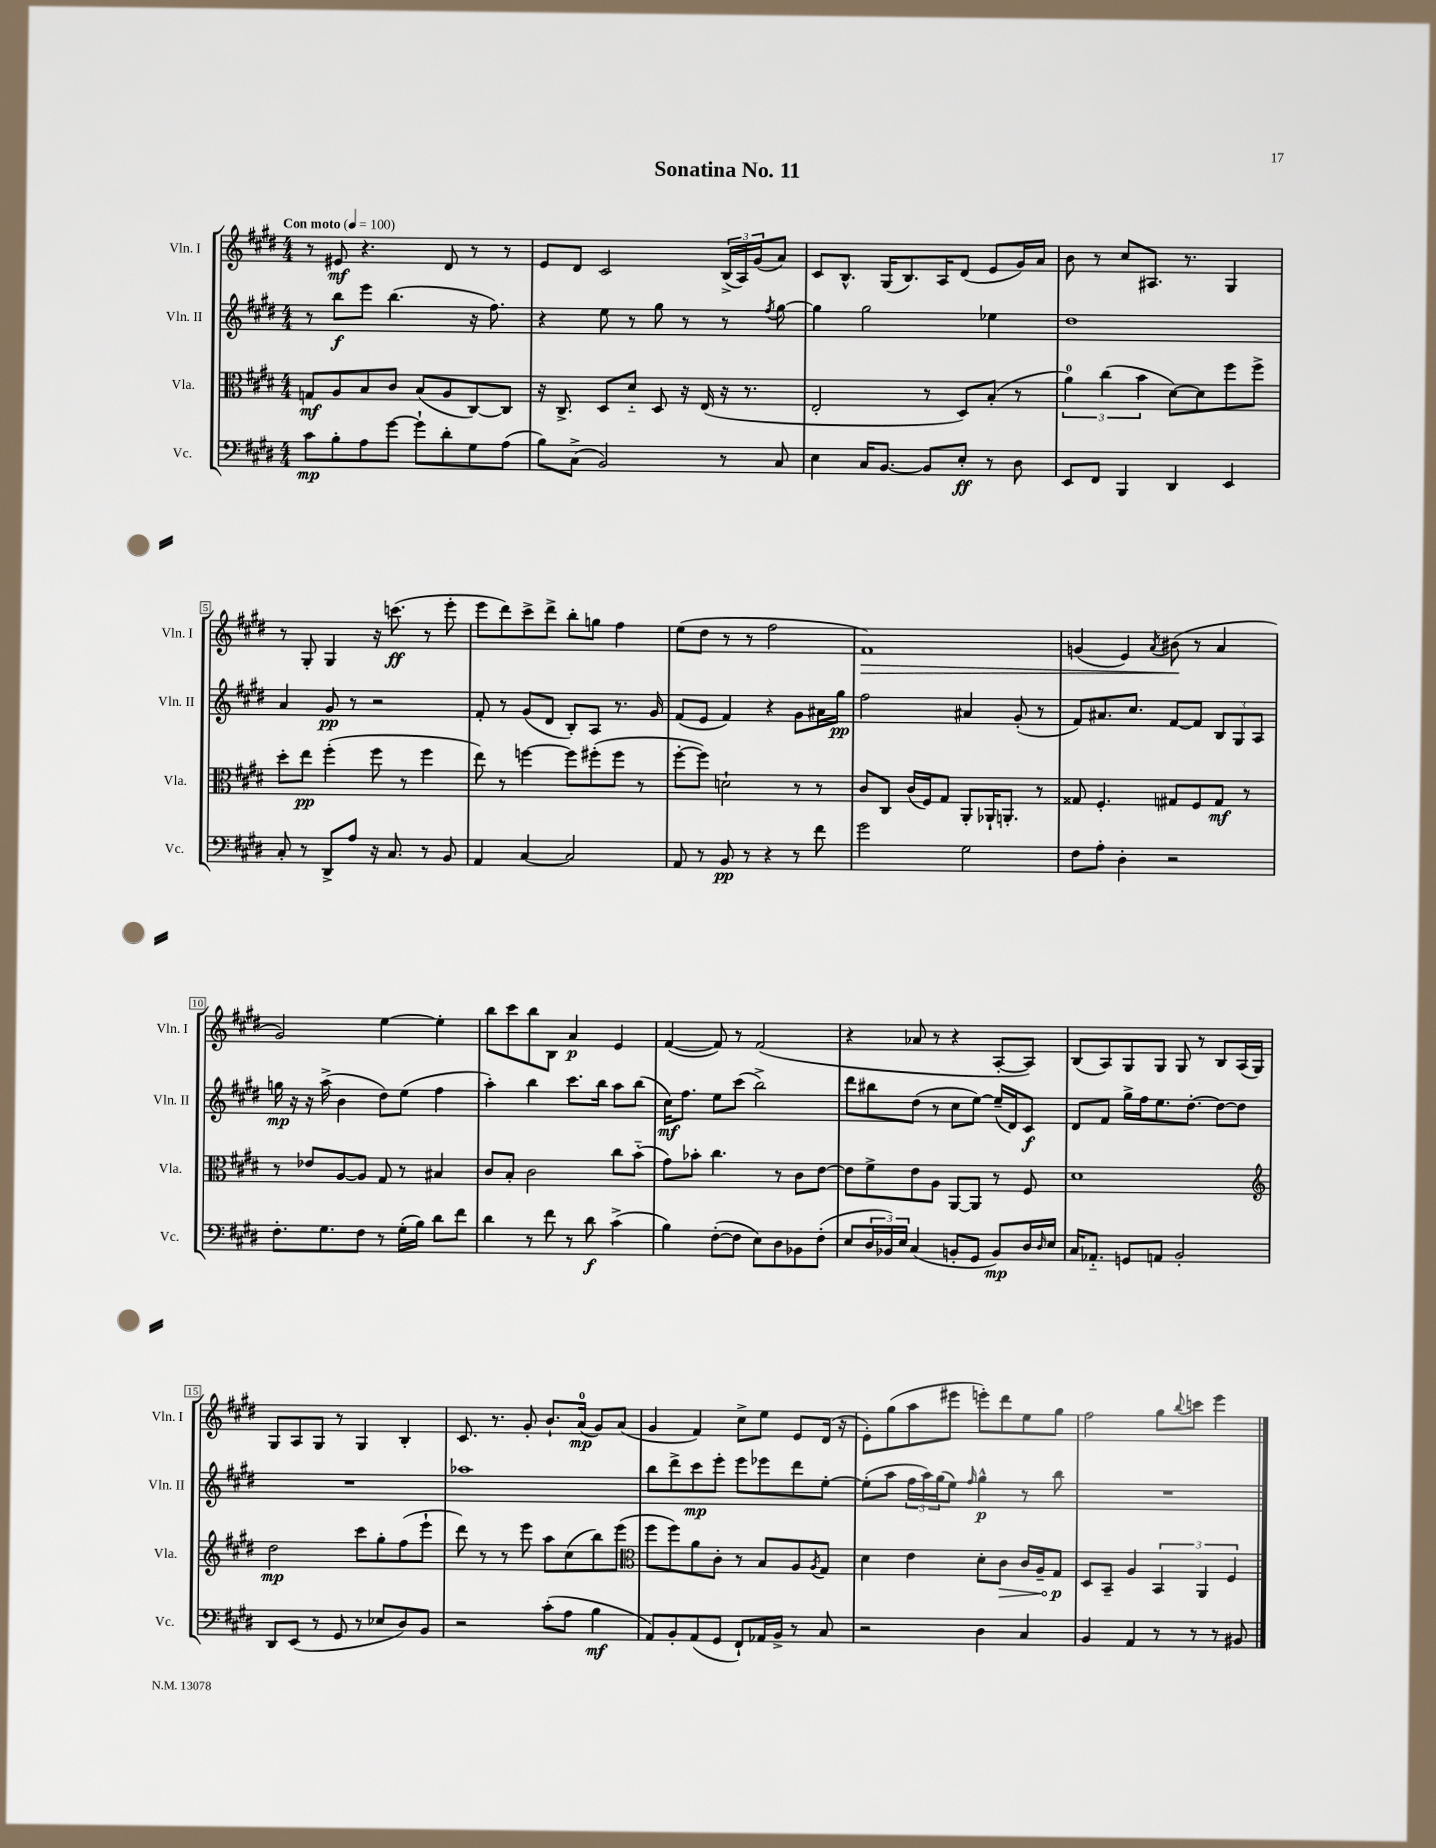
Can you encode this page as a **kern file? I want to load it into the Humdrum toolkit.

**kern	**kern	**kern	**kern
*staff4	*staff3	*staff2	*staff1
*clefF4	*clefC3	*clefG2	*clefG2
*k[f#c#g#d#]	*k[f#c#g#d#]	*k[f#c#g#d#]	*k[f#c#g#d#]
*M4/4	*M4/4	*M4/4	*M4/4
*MM100	*MM100	*MM100	*MM100
8c#	8G	8r	8r
8B'	8A	8bb	8e#
8A	8B	8eee	4.r
[8g#	8c#	(4.bb	.
8g#`]	(8B	.	.
8d#'	8A	.	8d#
8G#	[8C#)	16r	8r
.	.	8.ff#)	.
(8A	8C#]	.	8r
=	=	=	=
8B)	16r	4r	8e
.	8.C#^	.	.
(8C#^	.	.	8d#
2BB)	8D#	8ee	2c#
.	8d#'~	8r	.
.	8D#	8gg#	.
.	16r	8r	.
.	(16E	.	.
8r	16r	8r	(24B^
.	.	.	24A)
.	8.r	.	.
.	.	.	(24g#
.	.	8qff#	.
8C#	.	[8gg#	8a)
=	=	=	=
4E	2E'	4gg#]	8c#
.	.	.	8.B^^
16C#	.	2gg#	.
[8.BB	.	.	(16G#
.	.	.	8.B)
8BB]	8r	.	.
.	.	.	16A
8E'	8D#)	.	(8d#
8r	(8B'	4ee-	8e
8D#	8r	.	16g#)
.	.	.	16a
=	=	=	=
8EE	6a)	1dd#	8b
8FF#	.	.	8r
.	(6cc#	.	.
4BBB	.	.	8cc#
.	6b	.	.
.	.	.	8.A#
4DD#	[8d#)	.	.
.	.	.	8.r
.	8d#]	.	.
4EE	8ff#	.	4G#
.	8ff#^	.	.
=	=	=	=
8C#'	8dd#'	4a	8r
8r	8ee	.	8G#'
8DD#^	(4ff#'	8g#	4G#
8A	.	8r	.
16r	8ff#	2r	16r
8.C#	.	.	(8.ccc
.	8r	.	.
8r	4ff#	.	8r
8BB	.	.	8eee'
=	=	=	=
4AA	8ee)	8f#'	8eee
.	8r	8r	8ddd#)
[4C#	[4ff	(8g#	8ccc#^
.	.	8d#	8ddd#^
2C#]	8ff]	8B')	8bb'
.	(8ff#'	8A	8gg
.	8ff#	8.r	4ff#
.	8r	.	.
.	.	16g#	.
=	=	=	=
8AA	[8ff#'	(8f#	(8ee
8r	8ff#])	8e	8dd#
8BB	2d`	4f#)	8r
8r	.	.	8r
4r	.	4r	2ff#
8r	8r	8g#	.
8f#	8r	16a#	.
.	.	16gg#	.
=	=	=	=
2g#	8c#	2ff#	1f#)
.	8C#	.	.
.	(16c#	.	.
.	16F#)	.	.
.	8G#	.	.
2G#	8AA'	4a#	.
.	16AA-`	.	.
.	8.AA'	.	.
.	.	(8g#'	.
.	8r	8r	.
=	=	=	=
8F#	8G##	8f#)	(4g
8A'	4.F#'	8.a#	.
4D#'	.	.	4e)
.	.	8.cc#	.
.	.	.	8qa
2r	8G#	[8f#	(8b#
.	8F#	8f#]	8r
.	8G#	12B	4a
.	.	12G#	.
.	8r	.	.
.	.	12A	.
=	=	=	=
8.F#'	8r	16gg	2g#)
.	.	16r	.
.	8e-	16r	.
8.G#	.	(16aa^	.
.	[8A	4b	.
8F#	8A]	.	.
8r	8G#	8dd#)	[4ee
(16G#'	8r	(8ee	.
16B)	.	.	.
8d#	4B#	4ff#	4ee']
8f#	.	.	.
=	=	=	=
4d#	8c#	4aa')	8bb
.	8B'	.	8ccc#
8r	2c#	4bb	8bb
8f#	.	.	8B
8r	.	8.ccc#	4a
8d#	.	.	.
.	.	16bb	.
(4c#^	8cc#	8aa	4e
.	(8b'~	(8bb	.
=	=	=	=
4B)	8g#)	16cc#)	([4f#
.	.	8.ff#	.
.	8b-'	.	.
([8F#'	4.cc#	8ee	8f#])
8F#]	.	(8ccc#	8r
8E)	.	2bb^)	(2f#
8D#	8r	.	.
8BB-	8c#	.	.
(8F#'	[8e	.	.
=	=	=	=
8E	8e]	8ddd#	4r
24D#	8f#^	8bb#	.
24BB-)	.	.	.
24E	.	.	.
(4C#	8e	(8dd#	8a-
.	8A	8r	8r
8BB'	[8AA	8cc#	4r
8GG#	8AA]	[8ee)	.
8BB)	8r	(16ee~]	[8A'
.	.	16d#)	.
16D#	8F#	8c#	8A])
16qqD#	.	.	.
16E	.	.	.
=	=	=	=
16C#	1d#	8d#	(8B
8.AA-'~	.	.	.
.	.	8f#	8A)
8GG	.	16gg#^	8G#
.	.	16ff#	.
8AA	.	8.ee	8G#
2BB'	.	.	8G#
.	.	[8.dd#'	.
.	.	.	8r
.	.	8dd#_	8B
.	.	8dd#]	(16A
.	.	.	16G#)
=	=	=	=
*	*clefG2	*	*
8DD#	2dd#	1r	8G#
(8EE	.	.	8A
8r	.	.	8G#
8GG#	.	.	8r
8r	8ccc#	.	4G#
8E-	8gg#'	.	.
8D#)	(8ff#	.	4B'
8BB	8eee`	.	.
=	=	=	=
2r	8ddd#)	1aa-	8.c#
.	8r	.	.
.	.	.	8.r
.	8r	.	.
.	8eee	.	8g#'
(8c#'	8aa	.	8.b`
8A	(8cc#	.	.
.	.	.	(16a
4B	8bb)	.	8g#)
.	(8eee	.	(8a
=	=	=	=
*	*clefC3	*	*
8AA)	8ff#	8bb	4g#
8BB'	8ff#)	8ddd#^	.
(8AA	8a	8ccc#	4f#)
8GG#	8c#'	8eee'	.
8FF#`)	8r	8eee	8cc#^
16AA-	8B	8eee-	8ee
16BB^	.	.	.
8r	8A	8ddd#	8e
.	8qA	.	.
8C#	8G#	[8ee'	(16d#
.	.	.	16r
=	=	=	=
2r	4d#	(8ee']	8e')
.	.	8aa	(8gg#
.	4e	24ff#	8aa
.	.	24aa)	.
.	.	(24gg#	.
.	.	8ee)	8eee#
.	.	16qqff#	.
4D#	8d#'	4gg#^^	8eee')
.	8c#	.	8ddd#
4C#	16c#	8r	8ee
.	16A~	.	.
.	8G#	8bb	8gg#
=	=	=	=
4BB	8D#	1r	2ff#
.	8BB~	.	.
4AA	4A	.	.
8r	6BB	.	8gg#
.	.	.	8qqbb
8r	.	.	8ccc
.	6AA	.	.
8r	.	.	4eee
.	6F#	.	.
8BB#	.	.	.
==	==	==	==
*-	*-	*-	*-
